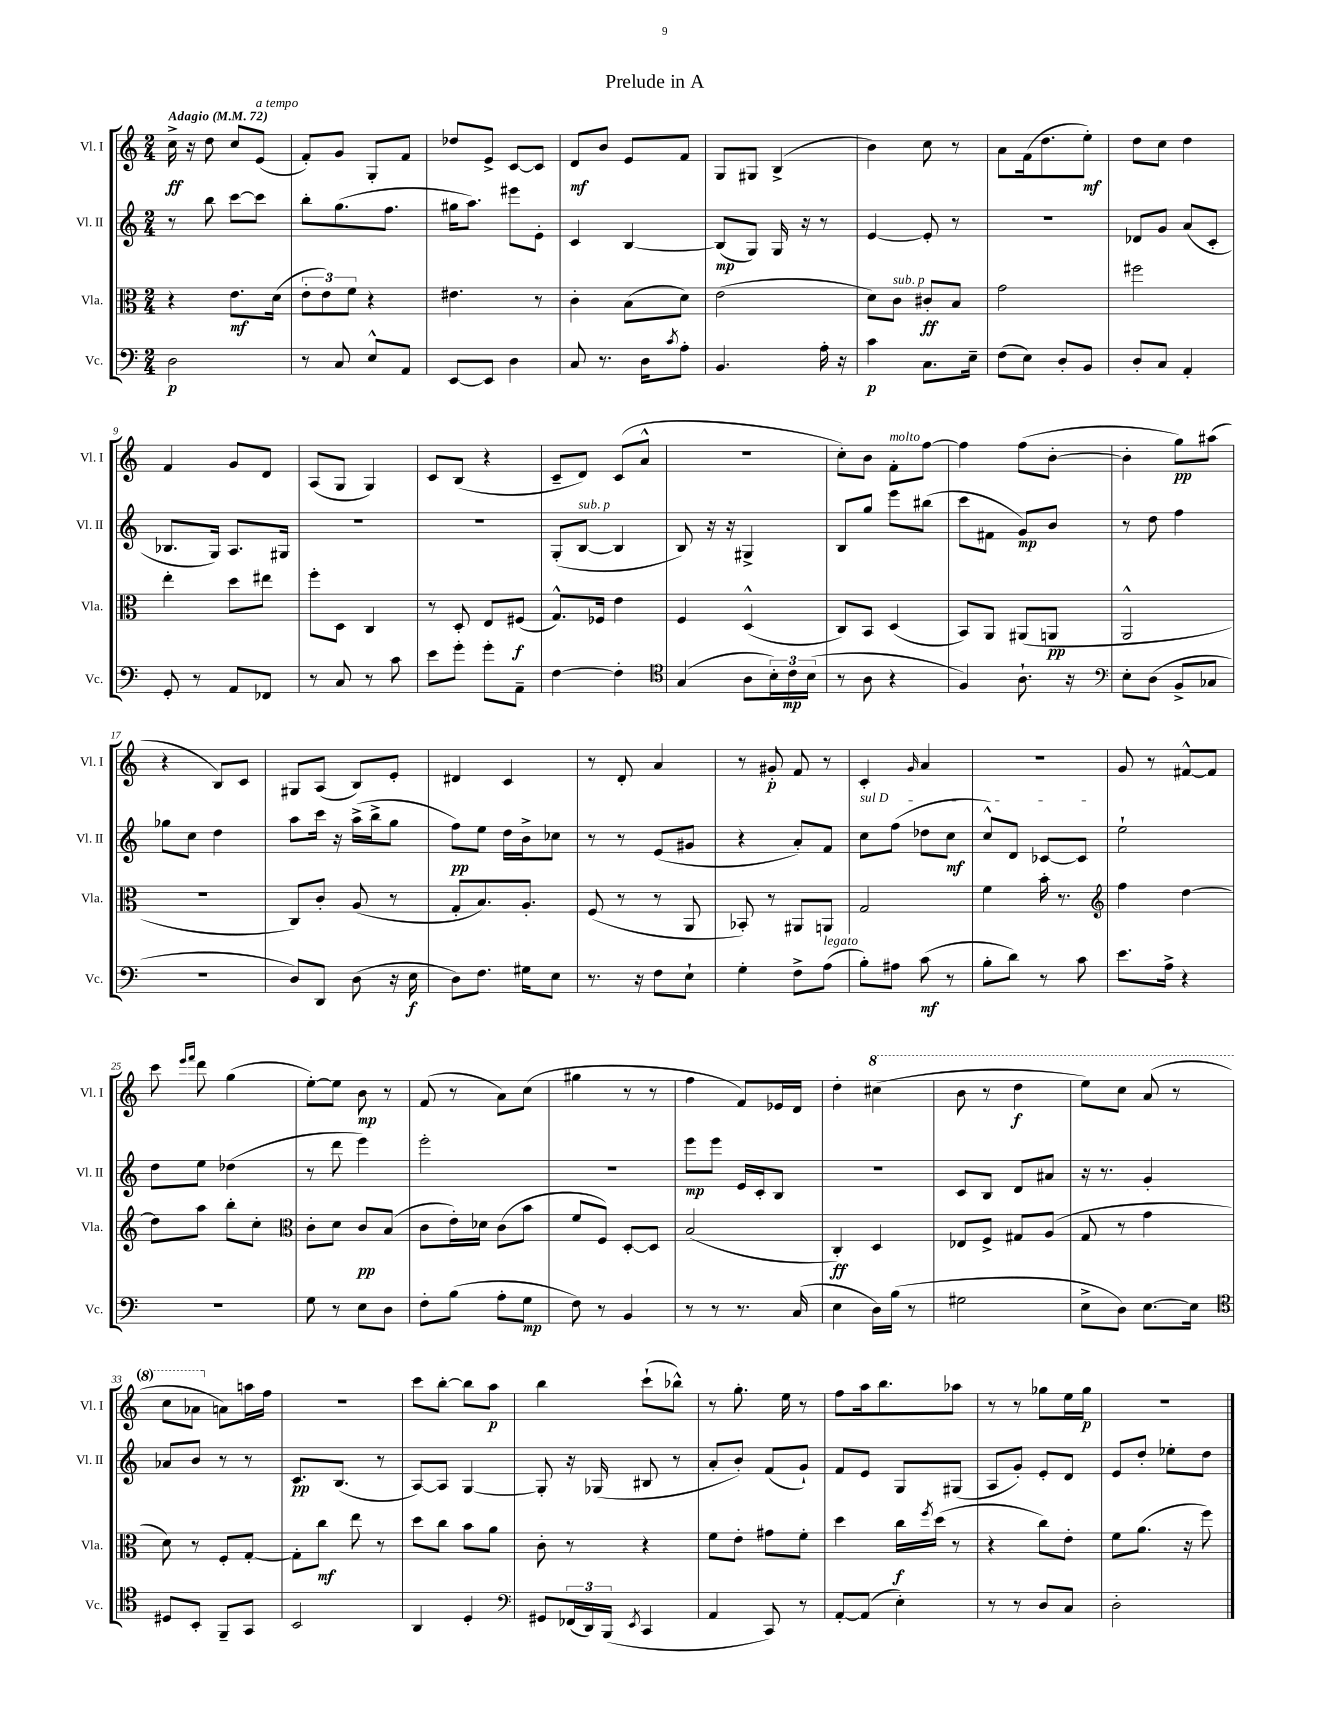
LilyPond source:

\header { title = "Prelude in A" }
<<
\new StaffGroup <<
\new Staff = "s0" \with { instrumentName = "Vl. I" shortInstrumentName = "Vl. I" } {
    \clef treble \key c \major \numericTimeSignature \time 2/4 \tempo "Adagio" 4 = 72
    c''16->\ff r16 d''8 c''8 e'8^\markup { \italic "a tempo" }( |
    f'8-.) g'8 g8-. f'8 |
    des''8 e'8-> c'8~ c'8 |
    d'8\mf b'8 e'8 f'8 |
    g8 gis8 b4->( |
    b'4) c''8 r8 |
    a'8 f'16( d''8. e''8-.\mf) |
    d''8 c''8 d''4 |
    f'4 g'8 d'8 |
    a8( g8 g4) |
    c'8 b8( r4 |
    c'8-- d'8) c'8( a'8-^ |
    r2 |
    c''8-.) b'8 f'8-.^\markup { \italic "molto" } f''8~ |
    f''4 f''8( b'8~-. |
    b'4-. g''8\pp) ais''8( |
    r4 b8) c'8 |
    gis8 a8( b8) e'8-. |
    dis'4 c'4 |
    r8 d'8-. a'4 |
    r8 gis'8-.\p f'8 r8 |
    c'4-. \grace { g'16 } a'4 |
    r2 |
    g'8 r8 fis'8~-^ fis'8 |
    c'''8 \grace { e'''16 f'''16 } d'''8 g''4( |
    e''8~-.) e''8 b'8\mp r8 |
    f'8( r8 a'8) c''8( |
    gis''4 r8 r8 |
    f''4 f'8) ees'16 d'16 |
    d''4-. \ottava #1 cis'''4( |
    b''8 r8 d'''4\f |
    e'''8) c'''8 a''8( r8 |
    c'''8 aes''8 \ottava #0 a'!8) a''16 f''16 |
    R2 |
    c'''8 b''8~-. b''8 a''8\p |
    b''4 c'''8-!( bes''8-^) |
    r8 g''8.-. e''16 r8 |
    f''8 a''16 b''8. aes''8 |
    r8 r8 ges''8 e''16 ges''16\p |
    r2 \bar "|." |
}
\new Staff = "s1" \with { instrumentName = "Vl. II" shortInstrumentName = "Vl. II" } {
    \clef treble \key c \major \numericTimeSignature \time 2/4
    r8 b''8 c'''8~ c'''8 |
    b''8-. g''8.( f''8. |
    gis''16 a''8.) eis'''8 e'8-. |
    c'4 b4~ |
    b8\mp( g8) g16 r16 r8 |
    e'4~ e'8-. r8 |
    R2 |
    des'8 g'8 a'8( c'8-. |
    bes8. g16) a8. gis16 |
    r2 |
    r2 |
    g8-.( b8~^\markup { \italic "sub. p" } b4 |
    b8) r16 r16 gis4-> |
    b8 g''8 e'''8 bis''8( |
    c'''8 fis'8 g'8\mp) b'8 |
    r8 d''8 f''4 |
    ges''8 c''8 d''4 |
    a''8 c'''16 r16 a''16->( b''16-> g''8 |
    f''8\pp) e''8 d''16 b'16-> ces''8 |
    r8 r8 e'8( gis'8 |
    r4 a'8-.) f'8 |
    \once \override TextSpanner.bound-details.left.text = \markup { \italic "sul D" } c''8\startTextSpan f''8( des''8 c''8\mf |
    c''8-^) d'8 ces'8~ ces'8\stopTextSpan |
    e''2-! |
    d''8 e''8 des''4( |
    r8 d'''8 e'''4) |
    e'''2-. |
    r2 |
    e'''8\mp e'''8 e'16 c'16-. b8 |
    R2 |
    c'8 b8 d'8 ais'8 |
    r16 r8. g'4-. |
    aes'8 b'8 r8 r8 |
    c'8.\pp b8.( r8 |
    a8~) a8 g4~ |
    g8-. r16 ges16( bis8 r8 |
    a'8-. b'8-.) f'8( g'8-!) |
    f'8 e'8 g8 gis8( |
    a8 g'8-.) e'8-. d'8 |
    e'8 d''8-. ees''8-. d''8 \bar "|." |
}
\new Staff = "s2" \with { instrumentName = "Vla." shortInstrumentName = "Vla." } {
    \clef alto \key c \major \numericTimeSignature \time 2/4
    r4 e'8.\mf d'16( |
    \tuplet 3/2 { e'8-. e'8) f'8 } r4 |
    eis'4. r8 |
    c'4-. b8( d'8) |
    e'2( |
    d'8) c'8^\markup { \italic "sub. p" } cis'8-.\ff b8 |
    g'2 |
    fis''2 |
    e''4-. d''8 eis''8 |
    f''8-. d8 c4 |
    r8 d8-. e8 fis8\f( |
    g8.-^) fes16 e'4 |
    f4 d4-^( |
    c8) b,8 d4( |
    b,8) a,8 ais,8( a,8\pp |
    a,2-^ |
    R2 |
    c8) c'8-. a8( r8 |
    g8-. b8.) a8.-. |
    f8( r8 r8 a,8 |
    bes,8-.) r8 ais,8 a,8 |
    g2 |
    f'4 b'16-. r8. |
    \clef treble f''4 d''4~ |
    d''8 a''8 b''8-. c''8-. |
    \clef alto c'8-. d'8 c'8\pp b8( |
    c'8 e'16-.) des'16 c'8( b'8 |
    f'8 f8) d8~-. d8 |
    b2( |
    c4-.\ff) d4 |
    ees8 f8-> gis8 a8( |
    g8 r8 g'4 |
    d'8) r8 f8-. g8~-. |
    g8-. c''8\mf e''8 r8 |
    d''8 c''8 b'8 a'8 |
    c'8-. r8 r4 |
    f'8 e'8-. gis'8 f'8-. |
    d''4 c''16\f \acciaccatura { f''8 } d''16( r8 |
    r4 c''8) e'8-. |
    f'8 a'8.( r16 f''8) \bar "|." |
}
\new Staff = "s3" \with { instrumentName = "Vc." shortInstrumentName = "Vc." } {
    \clef bass \key c \major \numericTimeSignature \time 2/4
    d2\p |
    r8 c8 e8-^ a,8 |
    e,8~ e,8 d4 |
    c8 r8. d16 \acciaccatura { c'8 } a8-. |
    b,4. a16-. r16 |
    c'4\p c8. e16-- |
    f8( e8) d8-. b,8 |
    d8-. c8 a,4-. |
    g,8-. r8 a,8 fes,8 |
    r8 c8 r8 c'8 |
    e'8 g'8-. g'8-. a,8-- |
    f4~ f4-. |
    \clef tenor g4( a8 \tuplet 3/2 { b16-.) c'16\mp b16( } |
    r8 a8 r4 |
    f4) a8.-! r16 |
    \clef bass e8-. d8( b,8-> ces8 |
    R2 |
    d8) d,8 d8( r16 e16\f |
    d8) f8. gis16 e8 |
    r8. r16 f8 e8-! |
    g4-. f8-> a8^\markup { \italic "legato" }( |
    b8-.) ais8 c'8\mf( r8 |
    b8-. d'8) r8 c'8 |
    e'8. a16-> r4 |
    R2 |
    g8 r8 e8 d8 |
    f8-. b8( a8-. g8\mp |
    f8) r8 b,4 |
    r8 r8 r8. c16( |
    e4 d16) b16( r8 |
    gis2 |
    e8-> d8) e8.~ e16 |
    \clef tenor dis8 b,8-. f,8-- g,8 |
    b,2 |
    a,4 d4-. |
    \clef bass gis,8 \tuplet 3/2 { fes,16( d,16) b,,16( } \acciaccatura { e,8 } c,4 |
    a,4 c,8) r8 |
    a,8~-. a,8( e4-.) |
    r8 r8 d8 c8 |
    d2-. \bar "|." |
}
>>
>>
